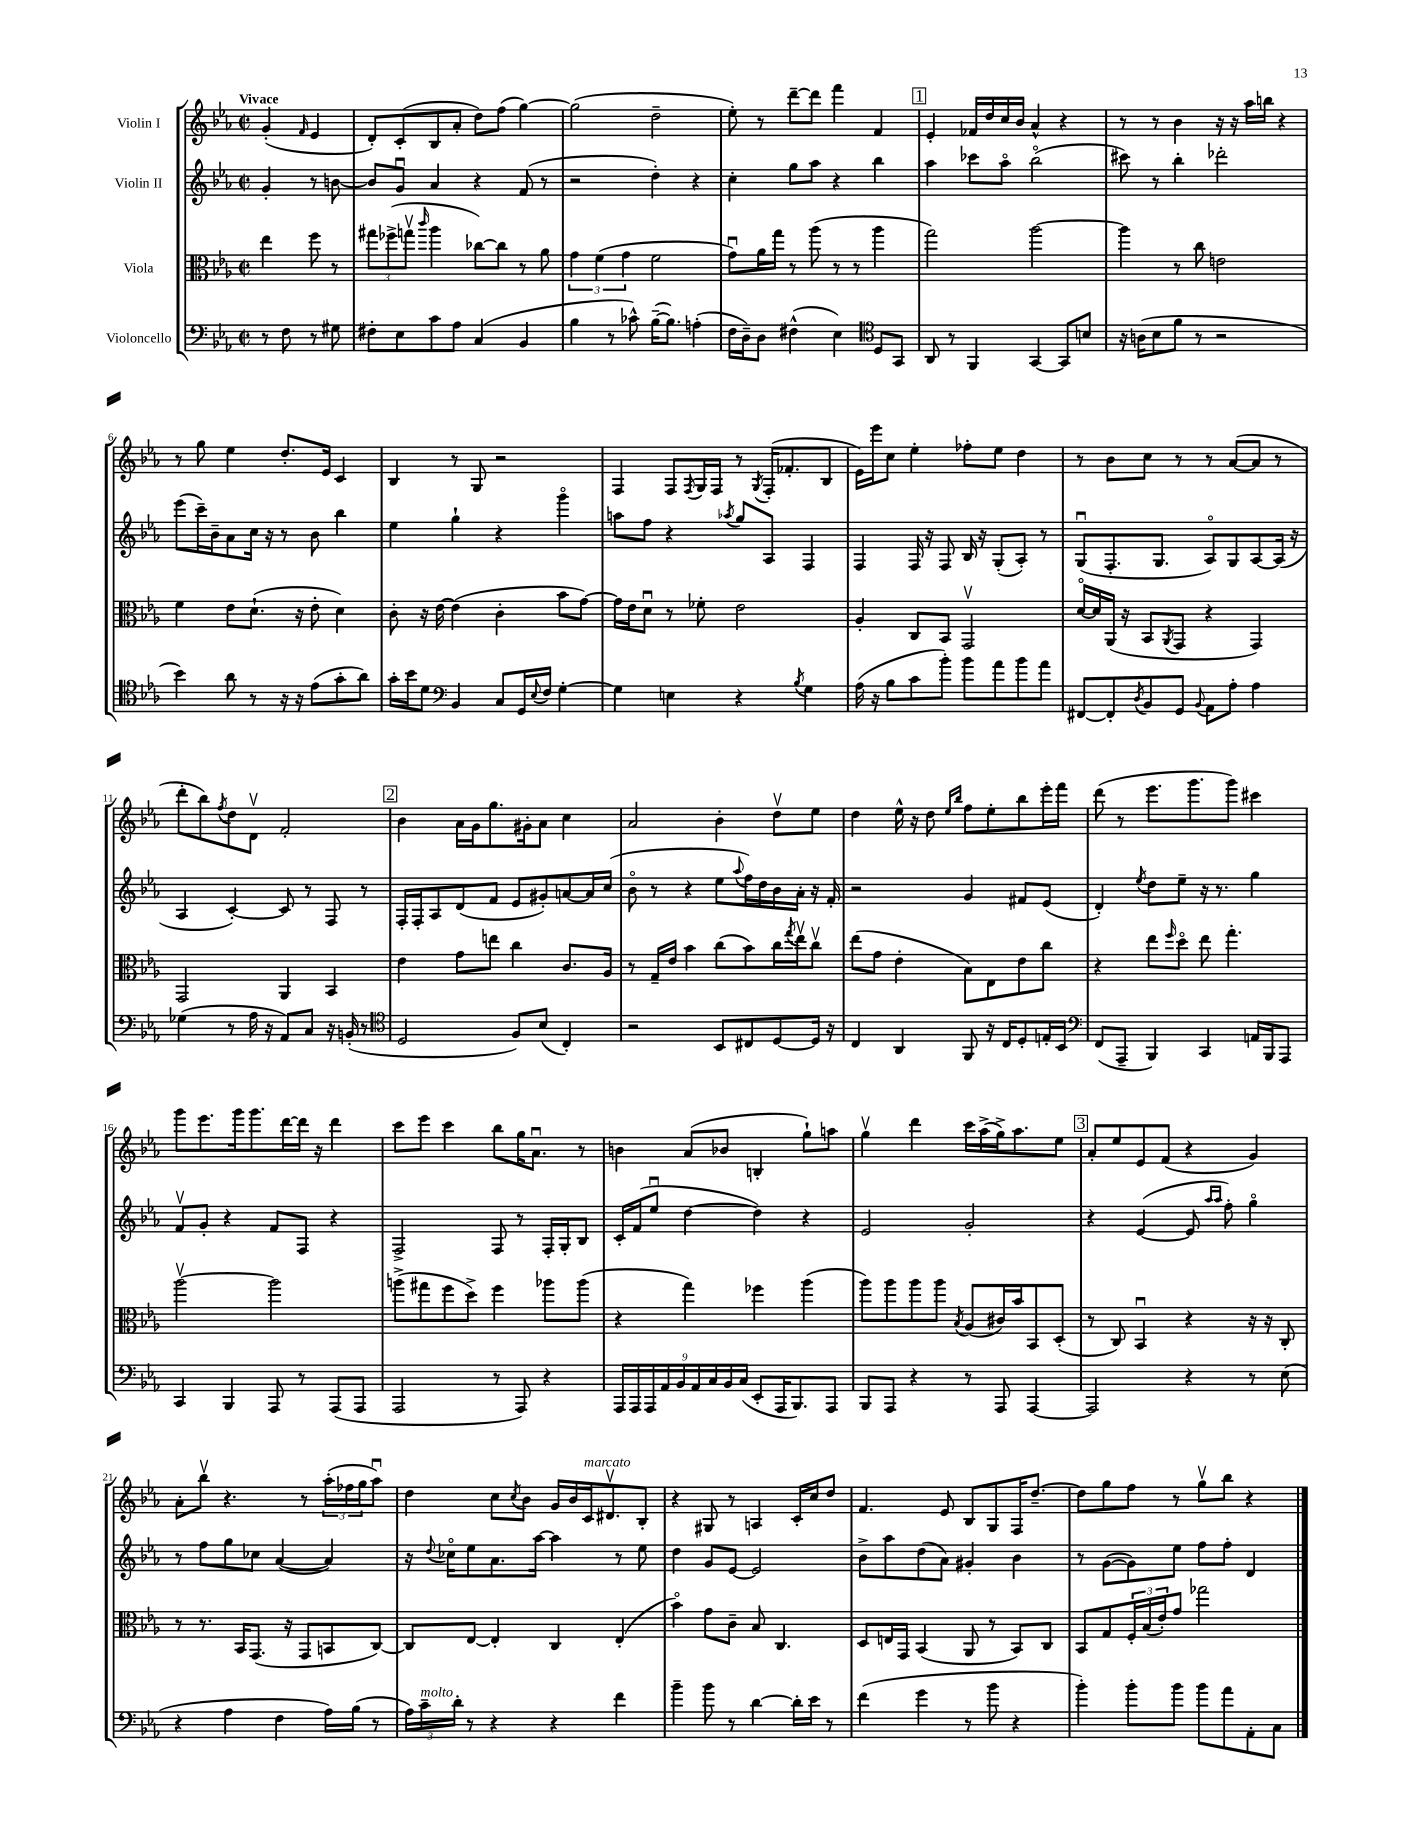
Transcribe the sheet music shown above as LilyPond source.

<<
\new StaffGroup <<
\new Staff = "s0" \with { instrumentName = "Violin I" } {
    \clef treble \key ees \major \defaultTimeSignature \time 2/2 \partial 2 \tempo "Vivace"
    g'4-.( \grace { f'16 } ees'4 |
    d'8-.) c'8-.( bes8 aes'8-. d''8) f''8( g''4~) |
    g''2( d''2-- |
    ees''8-.) r8 d'''8~-- d'''8 f'''4 f'4 |
    \mark \markup { \box "1" } ees'4-. fes'16 d''16 c''16 bes'16 aes'4-^ r4 |
    r8 r8 bes'4 r16 r16 aes''16 b''16 r4 |
    r8 g''8 ees''4 d''8.-. ees'16 c'4 |
    bes4 r8 g8 r2 |
    f4 f8 \acciaccatura { f8 } g16 f16 r8 \acciaccatura { g8 } f16-.( fes'8.-. bes8 |
    ees'16) ees'''16 c''8 ees''4-. fes''8-. ees''8 d''4 |
    r8 bes'8 c''8 r8 r8 aes'8~( aes'8 r8 |
    d'''8-. bes''8) \acciaccatura { f''8 } d''8 d'8\upbow f'2-. |
    \mark \markup { \box "2" } bes'4 aes'16 g'16 g''8. gis'16-. aes'8 c''4 |
    aes'2 bes'4-. d''8\upbow ees''8 |
    d''4 ees''16-^ r16 d''8 \grace { ees''16 bes''16 } f''8 ees''8-. bes''8 ees'''16-. f'''16 |
    d'''8( r8 ees'''8. g'''8. g'''8) cis'''4 |
    g'''8 ees'''8. g'''16 g'''8. d'''16~ d'''16 r16 d'''4 |
    c'''8 ees'''8 c'''4 bes''8 g''16 aes'8.\downbow r8 |
    b'4 aes'8( bes'8 b4-. g''8-!) a''8 |
    g''4\upbow d'''4 c'''16 aes''16->( g''16->) aes''8. ees''8 |
    \mark \markup { \box "3" } aes'8-. ees''8 ees'8 f'8( r4 g'4) |
    aes'8-. bes''8\upbow r4. r8 \tuplet 3/2 { aes''16-.( fes''16 g''16 } aes''8\downbow) |
    d''4 c''8 \acciaccatura { c''8 } bes'8 g'16 bes'16 c'16^\markup { \italic "marcato" } dis'8.\upbow bes8-. |
    r4 gis8 r8 a4 c'16-. c''16 d''8 |
    f'4. ees'8 bes8 g8 f16 d''8.~-- |
    d''8 g''8 f''8 r8 g''8\upbow bes''8 r4 \bar "|." |
}
\new Staff = "s1" \with { instrumentName = "Violin II" } {
    \clef treble \key ees \major \defaultTimeSignature \time 2/2 \partial 2
    g'4-. r8 b'8~ |
    b'8 g'8\downbow aes'4 r4 f'8( r8 |
    r2 d''4-.) r4 |
    c''4-. g''8 aes''8 r4 bes''4 |
    \mark \markup { \box "1" } aes''4 ces'''8 aes''8\flageolet bes''2\flageolet( |
    cis'''8) r8 bes''4-. des'''2-. |
    ees'''8( c'''16--) bes'16-- aes'8 c''16 r16 r8 bes'8 bes''4 |
    ees''4 g''4-! r4 g'''4\flageolet |
    a''8 f''8 r4 \acciaccatura { aes''8 } g''8 aes8 f4 |
    f4 f16 r16 f8 bes16 r16 g8-.( aes8-.) r8 |
    g8\downbow( f8.-. g8. aes8\flageolet) g8 aes8~ aes16( r16 |
    aes4 c'4~-.) c'8 r8 f8 r8 |
    \mark \markup { \box "2" } f16-. f16-. aes8 d'8( f'8 ees'8 gis'8-.) a'8~ a'16 c''16( |
    bes'8\flageolet r8 r4 ees''8 \appoggiatura { aes''8 } f''16) d''16 bes'16 aes'16-. r16 f'16-. |
    r2 g'4 fis'8 ees'8( |
    d'4-.) \acciaccatura { ees''8 } d''8 ees''8-- r16 r8. g''4 |
    f'8\upbow g'8-. r4 f'8 f8 r4 |
    f2-> f8 r8 f16-. g16-. bes8 |
    c'16-. f'16( ees''8\downbow d''4~ d''4) r4 |
    ees'2 g'2-. |
    \mark \markup { \box "3" } r4 ees'4~( ees'8 \grace { aes''16 aes''16 } f''8-.) g''4\flageolet |
    r8 f''8 g''8 ces''8 aes'4~( aes'4) |
    r16 \appoggiatura { d''8 } ces''16\flageolet ees''8 aes'8. aes''16~ aes''4 r8 ees''8 |
    d''4 g'8 ees'8~ ees'2 |
    bes'8-> aes''8 d''8( aes'8) gis'4-. bes'4 |
    r8 g'8~( g'8) ees''8 f''8 f''8-. d'4 \bar "|." |
}
\new Staff = "s2" \with { instrumentName = "Viola" } {
    \clef alto \key ees \major \defaultTimeSignature \time 2/2 \partial 2
    ees''4 f''8 r8 |
    \tuplet 3/2 { gis''8 fes''8->( g''8\upbow } \grace { c'''16 } aes''4 ces''8~) ces''8 r8 aes'8 |
    \tuplet 3/2 { g'4 f'4( g'4 } f'2 |
    g'8\downbow) aes'16 g''16 r8 aes''8( r8 r8 aes''4 |
    \mark \markup { \box "1" } g''2) aes''2~ |
    aes''4 r8 c''8 e'2 |
    f'4 ees'8 d'8.-!( r16 ees'8-. d'4) |
    c'8-. r16 ees'16~ ees'4( c'4-. bes'8 g'8~) |
    g'16 ees'16 d'8\downbow r8 fes'8-. ees'2 |
    aes4-. c8 bes,8 g,2\upbow |
    d'16~\flageolet d'16 aes,16( r16 bes,8 \acciaccatura { aes,8 } g,8 r4 g,4) |
    g,2 aes,4 bes,4 |
    \mark \markup { \box "2" } ees'4 g'8 e''8 c''4 c'8. aes16 |
    r8 g16-- ees'16 bes'4 c''8( bes'8) c''16 \acciaccatura { g''8 } ees''16\upbow c''8\upbow |
    ees''8( g'8 ees'4-. bes8) ees8 ees'8 c''8 |
    r4 ees''8 \grace { f''16 } d''8\flageolet ees''8 g''4.-. |
    aes''2~\upbow aes''2 |
    a''8->( gis''8 f''8 d''8->) f''4 aes''8 aes''8( |
    r4 g''4) fes''4 aes''4( |
    aes''8) aes''8 aes''8 aes''8 \acciaccatura { bes8 } aes8( cis'16) bes'16 bes,8 d8-.( |
    \mark \markup { \box "3" } r8 c8) bes,4\downbow r4 r16 r16 c8-. |
    r8 r8. bes,16 g,8.( r16 g,8 b,8 c8~) |
    c8 ees8~ ees4-. c4 ees4-.( |
    bes'4\flageolet) g'8 c'8-- bes8 c4. |
    d8 e16 g,16 bes,4( aes,8 r8 bes,8) c8 |
    bes,8 g8 \tuplet 3/2 { f16-. bes16( ees'16-.) } g'8 ges''2 \bar "|." |
}
\new Staff = "s3" \with { instrumentName = "Violoncello" } {
    \clef bass \key ees \major \defaultTimeSignature \time 2/2 \partial 2
    r8 f8 r8 gis8 |
    fis8-. ees8 c'8 aes8 c4( bes,4 |
    bes4 r8 ces'8-^) bes16~--( bes8.) a4-.( |
    f16 d16--) d8 fis4-^( ees4) \clef tenor d8 g,8 |
    \mark \markup { \box "1" } aes,8 r8 f,4 g,4~ g,8 b8 |
    r16 a16( bes8 f'8 r8 r2 |
    bes'4) aes'8 r8 r16 r16 ees'8( g'8-. aes'8) |
    g'16-. bes'16 d'8 \clef bass bes,4 c8 g,16 \appoggiatura { ees8 } f16 g4~-. |
    g4 e4 r4 \acciaccatura { bes8 } g4 |
    aes16( r16 bes8 c'8 bes'8-.) bes'8 aes'8 bes'8 aes'8 |
    fis,8~ fis,8-. \acciaccatura { d8 } bes,8 g,8 \appoggiatura { bes,8 } aes,8 aes8-. aes4 |
    ges4( r8 aes16 r16 aes,8) c8 r16 b,16-.( r8 |
    \mark \markup { \box "2" } \clef tenor d2 f8) bes8( c4-.) |
    r2 bes,8 cis8 d8~ d16 r16 |
    c4 aes,4 f,8 r16 c16 d8-. e16-. bes,16 |
    \clef bass f,8( aes,,8-- bes,,4) c,4 a,16 bes,,16 aes,,8 |
    c,4 bes,,4 aes,,8 r8 aes,,8( aes,,8 |
    aes,,2 r8 aes,,8) r4 |
    \tuplet 9/8 { aes,,16 aes,,16 aes,,16 aes,16 bes,16 aes,16 c16 bes,16 c16( } ees,8-. aes,,16 bes,,8.) aes,,8 |
    bes,,8 aes,,8 r4 r8 aes,,8 aes,,4~ |
    \mark \markup { \box "3" } aes,,2 r4 r8 ees8( |
    r4 aes4 f4 aes16) bes16( r8 |
    \tuplet 3/2 { aes16) c'16--^\markup { \italic "molto" } d'16-. } r8 r4 r4 f'4 |
    bes'4-- bes'8 r8 d'4~ d'16-. ees'16 r8 |
    f'4( g'4 r8 bes'8 r4 |
    bes'4-.) bes'8-. bes'8 bes'8 aes'8 aes,8-. c8 \bar "|." |
}
>>
>>
